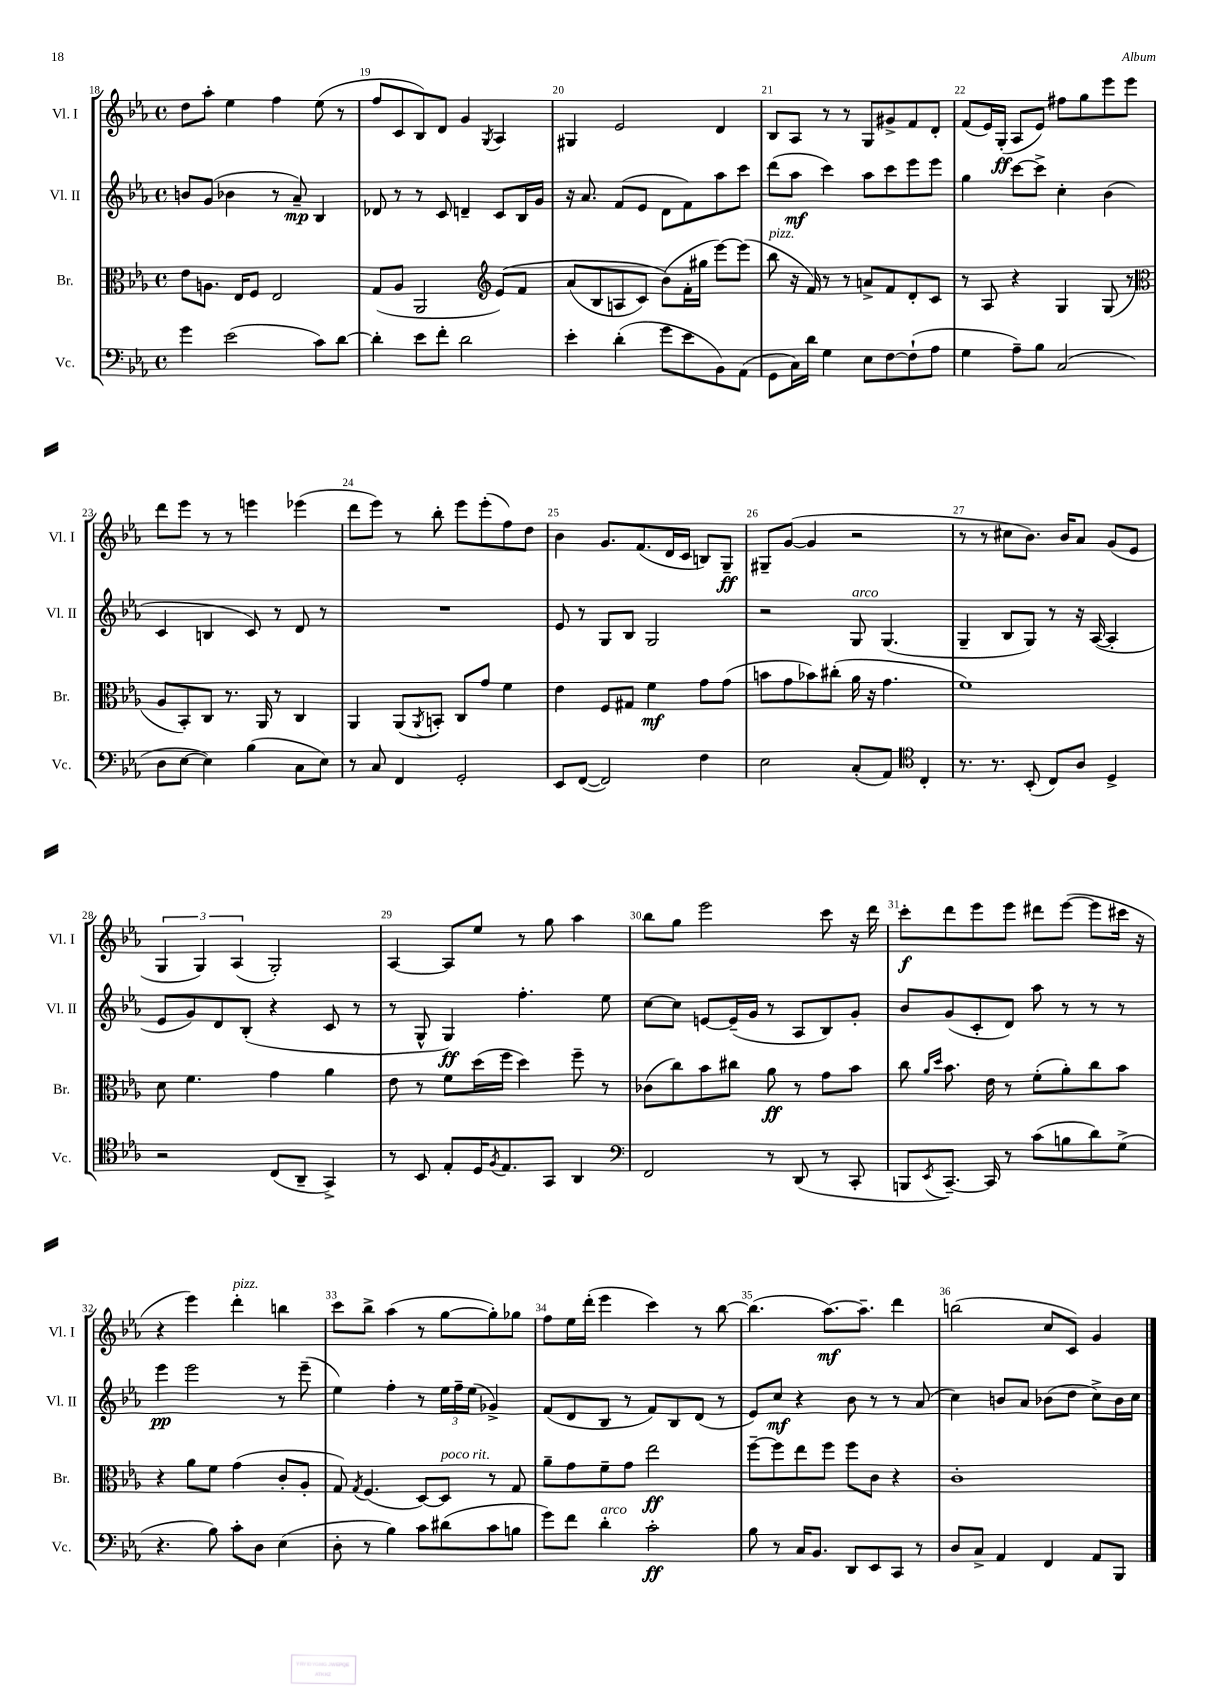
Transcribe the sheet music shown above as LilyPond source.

<<
\new StaffGroup <<
\new Staff = "s0" \with { instrumentName = "Vl. I" shortInstrumentName = "Vl. I" } {
    \clef treble \key ees \major \defaultTimeSignature \time 4/4
    d''8 aes''8-. ees''4 f''4 ees''8( r8 |
    f''8 c'8 bes8) d'8 g'4 \acciaccatura { g8 } aes4 |
    gis4 ees'2 d'4 |
    bes8 aes8 r8 r8 g8 gis'8-> f'8 d'8-. |
    f'8( ees'16) g16-.\ff( aes8 ees'8) fis''8 g''8 ees'''8 ees'''8 |
    d'''8 ees'''8 r8 r8 e'''4 ees'''4( |
    d'''8 ees'''8) r8 bes''8-. ees'''8 ees'''8-.( f''8) d''8 |
    bes'4 g'8. f'8.( d'16 c'16 b8) g8--\ff |
    gis8-- g'8~( g'4 r2 |
    r8 r8 cis''8 bes'8.) bes'16 aes'8 g'8( ees'8 |
    \tuplet 3/2 { g4 g4) aes4( } g2-.) |
    aes4~ aes8 ees''8 r8 g''8 aes''4 |
    bes''8 g''8 ees'''2 c'''8 r16 d'''16 |
    c'''8-.\f d'''8 ees'''8 ees'''8 dis'''8 ees'''8~( ees'''8 cis'''16 r16 |
    r4 ees'''4) d'''4-.^\markup { \italic "pizz." } b''4 |
    c'''8 bes''8-> aes''4( r8 g''8~ g''8-.) ges''8 |
    f''8 ees''16 d'''16-.( ees'''4 c'''4) r8 bes''8~ |
    bes''4.( aes''8.~\mf) aes''8.-- d'''4 |
    b''2( c''8 c'8) g'4 \bar "|." |
}
\new Staff = "s1" \with { instrumentName = "Vl. II" shortInstrumentName = "Vl. II" } {
    \clef treble \key ees \major \defaultTimeSignature \time 4/4
    b'8 g'8( bes'4 r8 aes'8--\mp) bes4 |
    des'8 r8 r8 c'8 d'4-- c'8 bes16 g'16 |
    r16 aes'8. f'8( ees'8 d'8 f'8) aes''8 c'''8 |
    d'''8( aes''8\mf c'''4) aes''8 c'''8 ees'''8 ees'''8 |
    g''4 c'''8~ c'''8-> c''4-. bes'4( |
    c'4 b4 c'8) r8 d'8 r8 |
    R1 |
    ees'8 r8 g8 bes8 g2 |
    r2 g8^\markup { \italic "arco" } g4.( |
    g4-- bes8 g8) r8 r16 aes16~( aes4-. |
    ees'8 g'8) d'8 bes8-.( r4 c'8 r8 |
    r8 g8-^ g4\ff) f''4.-. ees''8 |
    c''8~ c''8 e'8~ e'16--( g'16 r8 aes8 bes8) g'8-. |
    bes'8 g'8( c'8-. d'8) aes''8 r8 r8 r8 |
    ees'''4\pp ees'''2 r8 ees'''8--( |
    ees''4) f''4-. r8 \tuplet 3/2 { ees''16 f''16-- ees''16( } ges'4->) |
    f'8( d'8 bes8 r8 f'8) bes8 d'8( r8 |
    ees'8) c''8\mf r4 bes'8 r8 r8 aes'8( |
    c''4) b'8 aes'8 bes'8( d''8 c''8->) bes'16 c''16 \bar "|." |
}
\new Staff = "s2" \with { instrumentName = "Br." shortInstrumentName = "Br." } {
    \clef alto \key ees \major \defaultTimeSignature \time 4/4
    ees'8 a8. ees16 f8 ees2 |
    g8( aes8 aes,2 \clef treble ees'8)\( f'8 |
    aes'8( bes8 a8 c'8) bes'8(\) f'16-. gis''16 ees'''8~) ees'''8( |
    bes''8^\markup { \italic "pizz." } r16 f'16) r8 r8 a'8-> f'8 d'8-. c'8 |
    r8 aes8 r4 g4 g8( r8 |
    \clef alto aes8 bes,8-.) c8 r8. aes,16 r8 c4 |
    aes,4 aes,8( \acciaccatura { aes,8 } b,8-.) c8 g'8 f'4 |
    ees'4 f8 gis8 f'4\mf g'8 g'8( |
    b'8 g'8 bes'8) cis''8-.( aes'16 r16 g'4. |
    f'1) |
    d'8 f'4. g'4 aes'4 |
    ees'8 r8 f'8 d''16( f''16 d''4) f''8-- r8 |
    ces'8( c''8) bes'8 cis''8 aes'8\ff r8 g'8 bes'8 |
    c''8 \grace { aes'16 d''16 } bes'8. ees'16 r8 f'8-.( aes'8-.) c''8 bes'8 |
    r4 aes'8 f'8 g'4( c'8-. aes8-. |
    g8) \acciaccatura { g8 } f4.( d8~) d8^\markup { \italic "poco rit." } r8 g8 |
    aes'8-- g'8 f'8-- g'8 ees''2\ff |
    f''8~-- f''8 ees''8 f''8 f''8 c'8 r4 |
    c'1-. \bar "|." |
}
\new Staff = "s3" \with { instrumentName = "Vc." shortInstrumentName = "Vc." } {
    \clef bass \key ees \major \defaultTimeSignature \time 4/4
    g'4 ees'2( c'8) d'8~ |
    d'4-. ees'8 f'8-. d'2 |
    ees'4-. d'4-.( g'8 ees'8 bes,8) aes,8( |
    g,8 c16) d'16 g4 ees8 f8~ f8-!( aes8 |
    g4 aes8--) bes8 c2( |
    d8 ees8~ ees4) bes4( c8 ees8) |
    r8 c8 f,4 g,2-. |
    ees,8 f,8~( f,2) f4 |
    ees2 c8-.( aes,8) \clef tenor c4-. |
    r8. r8. bes,8-.( c8) aes8 d4-> |
    r2 c8( aes,8-- g,4->) |
    r8 bes,8 ees8-. d16 \acciaccatura { f8 } ees8. g,8 aes,4 |
    \clef bass f,2 r8 d,8( r8 c,8-. |
    b,,8 \acciaccatura { ees,8 } c,8.~--) c,16 r8 c'8( b8 d'8) g8->( |
    r4. bes8) c'8-. d8 ees4( |
    d8-. r8 bes4) c'8 dis'8( c'8 b8 |
    g'8) f'8 d'4-.^\markup { \italic "arco" } c'2-.\ff |
    bes8 r8 c16 bes,8. d,8 ees,8 c,8 r8 |
    d8 c8-> aes,4 f,4 aes,8 bes,,8 \bar "|." |
}
>>
>>
\layout { \context { \Score currentBarNumber = #18 \override BarNumber.break-visibility = ##(#f #t #t) barNumberVisibility = #all-bar-numbers-visible } }
